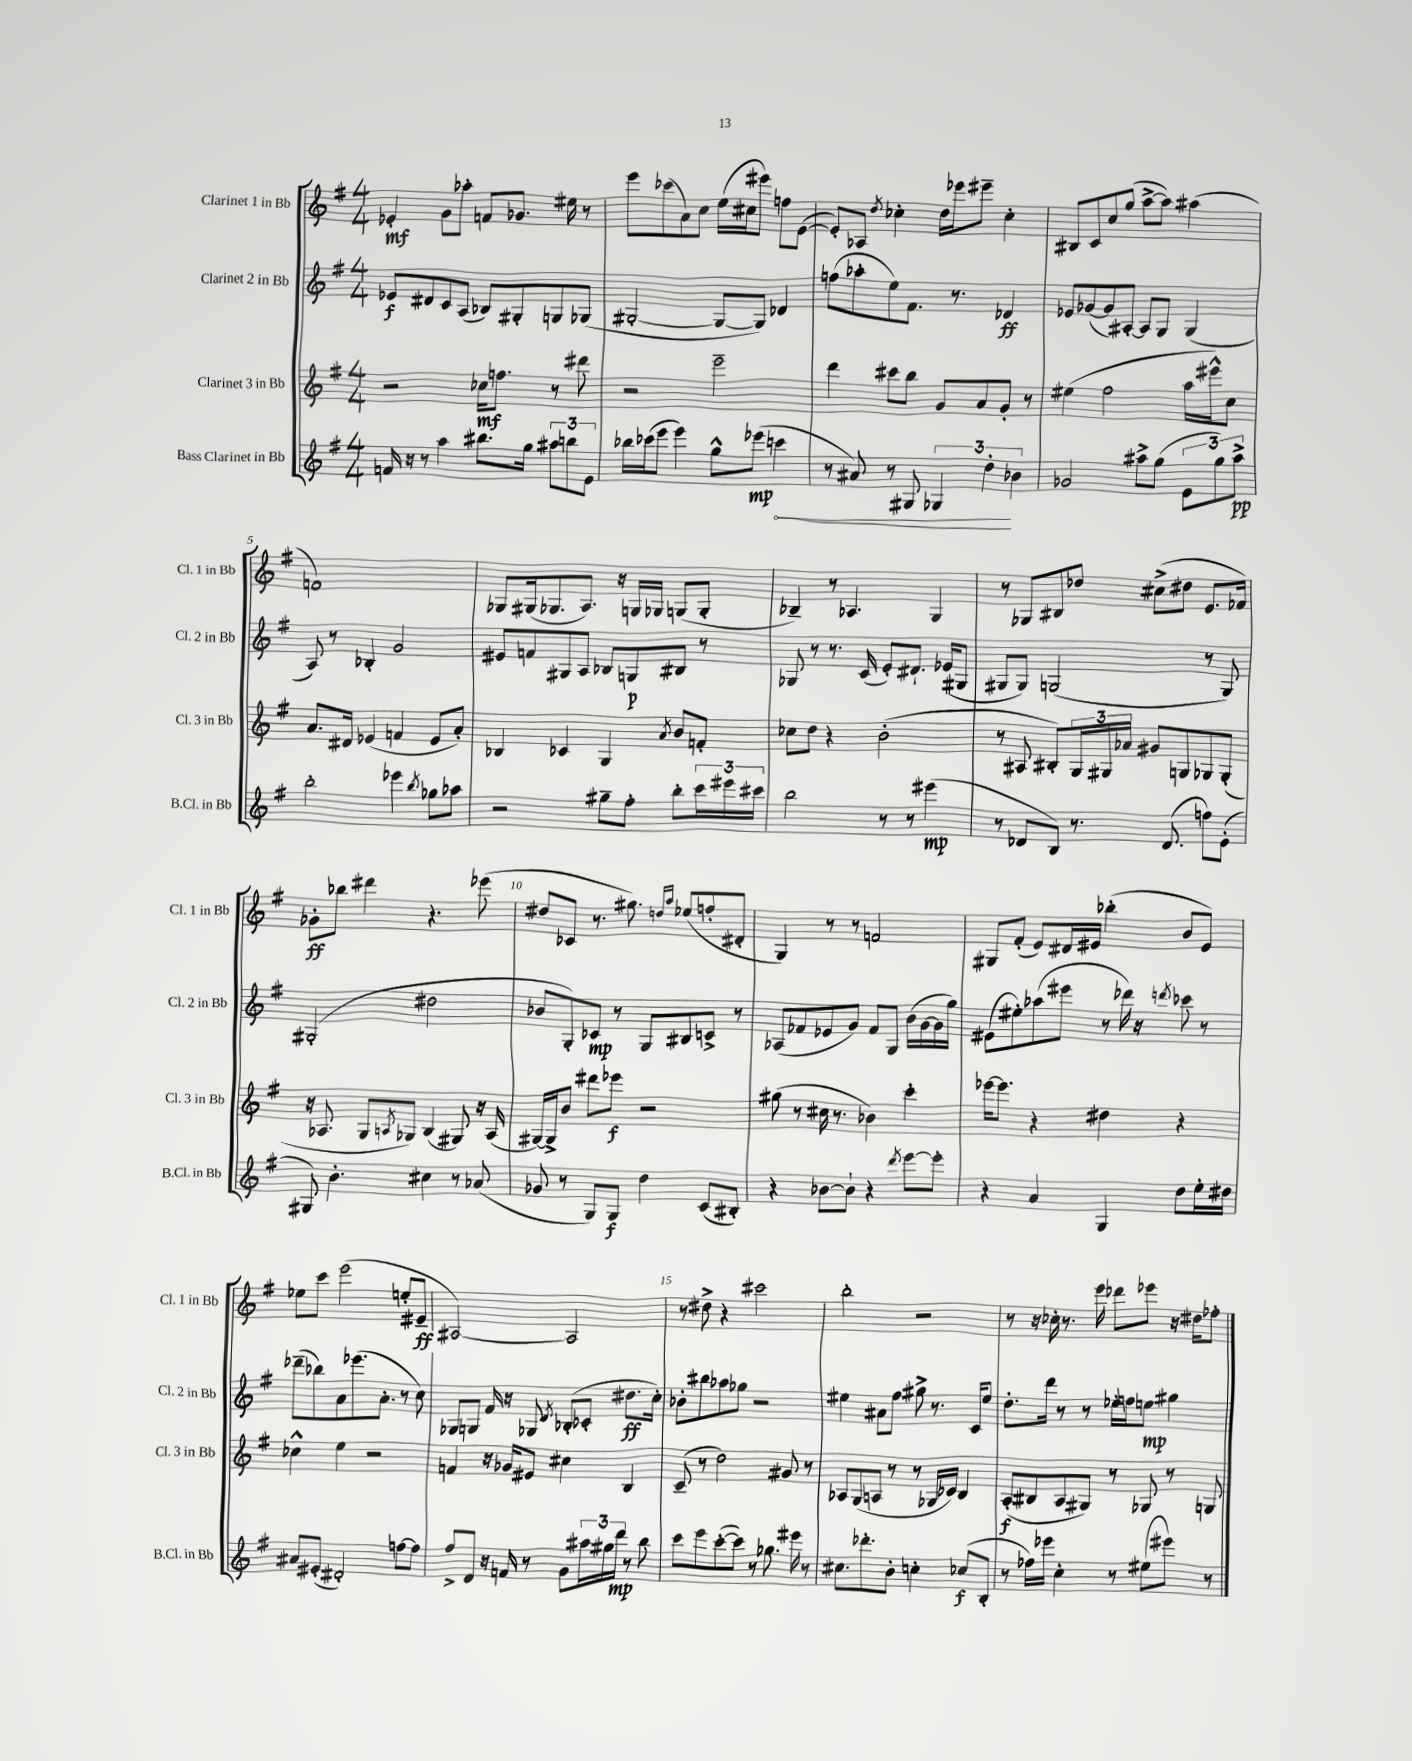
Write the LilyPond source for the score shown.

<<
\new StaffGroup <<
\new Staff = "s0" \with { instrumentName = "Clarinet 1 in Bb" shortInstrumentName = "Cl. 1 in Bb" } {
    \clef treble \key g \major \numericTimeSignature \time 4/4
    ees'4-.\mf g'8 aes''8-. f'8 ges'8. eis''16 r8 |
    e'''8 ces'''8( a'8) c''8 e''16( cis''16 eis'''8) f''8 e'8~( |
    e'8-.) aes8 \acciaccatura { d''8 } ces''4-. d''16 ees'''16 eis'''8-- ces''4-. |
    bis8 c'8 c''8 g''8( a''8~-> a''8) ais''4( |
    f'1) |
    ges8 gis16( ges8. a8.) r16 g16 ges16 g8( g8-. |
    bes4--) r8 aes4. g4 |
    r8 ges8 bis8 des''8 cis''8->( dis''8 e'8. fes'16) |
    ges'8-.\ff bes''8 dis'''4 r4. ees'''8( |
    dis''8 ces'8 r8. gis''8.) \grace { d''16 a''16 } ees''8( f''8-. dis'8-. |
    g4) r8 r8 f'2 |
    gis8 fis'8-.( e'8) dis'16 eis'16 bes''4-.( b'8 eis'8) |
    ees''8 c'''8 e'''2( e''8-. eis'8--\ff |
    ais2~) ais2 |
    r8 dis''8-> r4 cis'''2 |
    b''2-. r2 |
    r8 r16 ces''16-. r8. e'''16 des'''8 ees'''8 r16 dis''16 fes''8-. \bar "|." |
}
\new Staff = "s1" \with { instrumentName = "Clarinet 2 in Bb" shortInstrumentName = "Cl. 2 in Bb" } {
    \clef treble \key g \major \numericTimeSignature \time 4/4
    ees'8\f dis'8 c'8 a8( bes8) gis8-. g8 ges8( |
    gis2~-. gis8~ gis8) des'4 |
    f''8( aes''8-. e''8) fis'8. r8. des'4\ff |
    ees'8 ges'8~( ges'8) ais8~-. ais8 g8 g4( |
    a8) r8 bes4-. g'2 |
    eis'8 f'8 gis8 a8 bes8 g8\p bis8 r8 |
    ges8 r8 r8. c'16( e'8-.) dis'8.-! ees'16( gis8 |
    gis8 gis8) g2( r8 g8) |
    gis2-.( dis''2 |
    bes'8 g8-.) ces'8\mp r8 g8 bis8 c'8-> r8 |
    aes8( fes'8 ees'8 g'8) fes'8 g8 b'16( g'16~ g'16 g''16) |
    eis'8( eis''8-.) aes''8( eis'''8 r8 des'''16) r16 \acciaccatura { d'''8 } ces'''8 r8 |
    des'''8--( bes''8) a'8 ees'''8.( a'8.-. r8 c''8) |
    ges8 g8 fis'16 r16 ges8 \acciaccatura { d'8 } bes8-.( ces'8-. dis''8.\ff c''16-.) |
    bes'8-. bis''8 aes''8 ges''8 r2 |
    eis''4 ais'8 fis''8 gis''8-> r8. c'16 eis''8 |
    d''8.-. d'''16 r8 r8 ees''16-. f''16 e''8\mp gis''4 \bar "|." |
}
\new Staff = "s2" \with { instrumentName = "Clarinet 3 in Bb" shortInstrumentName = "Cl. 3 in Bb" } {
    \clef treble \key g \major \numericTimeSignature \time 4/4
    r2 ces''16\mf f''8. r8 dis'''8 |
    r2 e'''2-- |
    d'''4 cis'''8 b''8 g'8 a'8 g'8-. r8 |
    eis''4( fis''2 a''16 eis'''16-^) c''8 |
    a'8. dis'16 ees'4( f'4 ees'8 a'8-.) |
    bes4 ces'4 g4 \acciaccatura { a'8 } b'8 f'8-. |
    ces''8 d''8 r4 b'2-.( |
    r8 ais8 bis8-.) \tuplet 3/2 { g16 gis16 aes'16 } gis'8 g8 ges8 ges8-.( |
    r16 aes8. g8 \acciaccatura { a8 } ges8) b4( gis8) r16 a16( |
    gis16~) gis16-> b'8 dis'''8 ees'''8\f r2 |
    gis''8( r8 cis''16 r8. bes'4) c'''4-. |
    ees'''16~ ees'''8. r4 dis''4 r4 |
    ces''4-^ e''4 r2 |
    f'4 r16 ges'16 eis'8 cis''4 b4 |
    c'8--( r8 d''2) gis'8 r8 |
    aes8 g8( a8 r8 r8 ges16 ces'16) b4 |
    a8-.\f( bis8 a8 gis8) r8 ges8 r8 g8 \bar "|." |
}
\new Staff = "s3" \with { instrumentName = "Bass Clarinet in Bb" shortInstrumentName = "B.Cl. in Bb" } {
    \clef treble \key g \major \numericTimeSignature \time 4/4
    f'16 r16 r8 a''4 bis''8. g''16 \tuplet 3/2 { ais''8 b''8 e'8 } |
    bes''16 ces'''16( e'''8 e'''4) g''8-^ \once \override Hairpin.circled-tip = ##t ees'''8\mp\<( c'''4 |
    r8 ais'8) r8 gis8 \tuplet 3/2 { ges4 d''4-.\! bes'4 } |
    ges'2 ais''8-> g''8( \tuplet 3/2 { e'8 g''8) ais''8->\pp } |
    b''2-. ees'''4 \acciaccatura { b''8 } ges''8 aes''8 |
    r2 gis''8-- fis''8-. b''8-. \tuplet 3/2 { c'''16 eis'''16 cis'''16 } |
    b''2 r8 r8 eis'''4\mp( |
    r8 des'8 b8) r8. des'8.( f''8) e'8-.( |
    gis8) b'4.-. cis''4 r8 aes'8( |
    ges'8 r8 g8) g8\f d''4 c'8( bis8-.) |
    r4 bes'8~ bes'8-! r4 \acciaccatura { d'''8 } e'''8~ e'''8-. |
    r4 a'4 g4 d''8 e''16-. dis''16 |
    ais'8 eis'8-.( dis'2-.) f''8~ f''8 |
    fis''8-> d'8 r16 f'16 r8 g'8 \tuplet 3/2 { ais''16 gis''16 d'''16\mp } r8 b''8 |
    c'''8 e'''8 c'''8~-.( c'''8) r8 ges''8. eis'''16 r8 |
    cis''8. des'''8.-. b'8-. c''4-. ces''8\f( b8-. |
    r8 fes''16) ees'''16 c''4-. r8 eis''8( eis'''8) r8 \bar "|." |
}
>>
>>
\layout { \context { \Score \override BarNumber.break-visibility = ##(#f #t #t) barNumberVisibility = #(every-nth-bar-number-visible 5) } }
